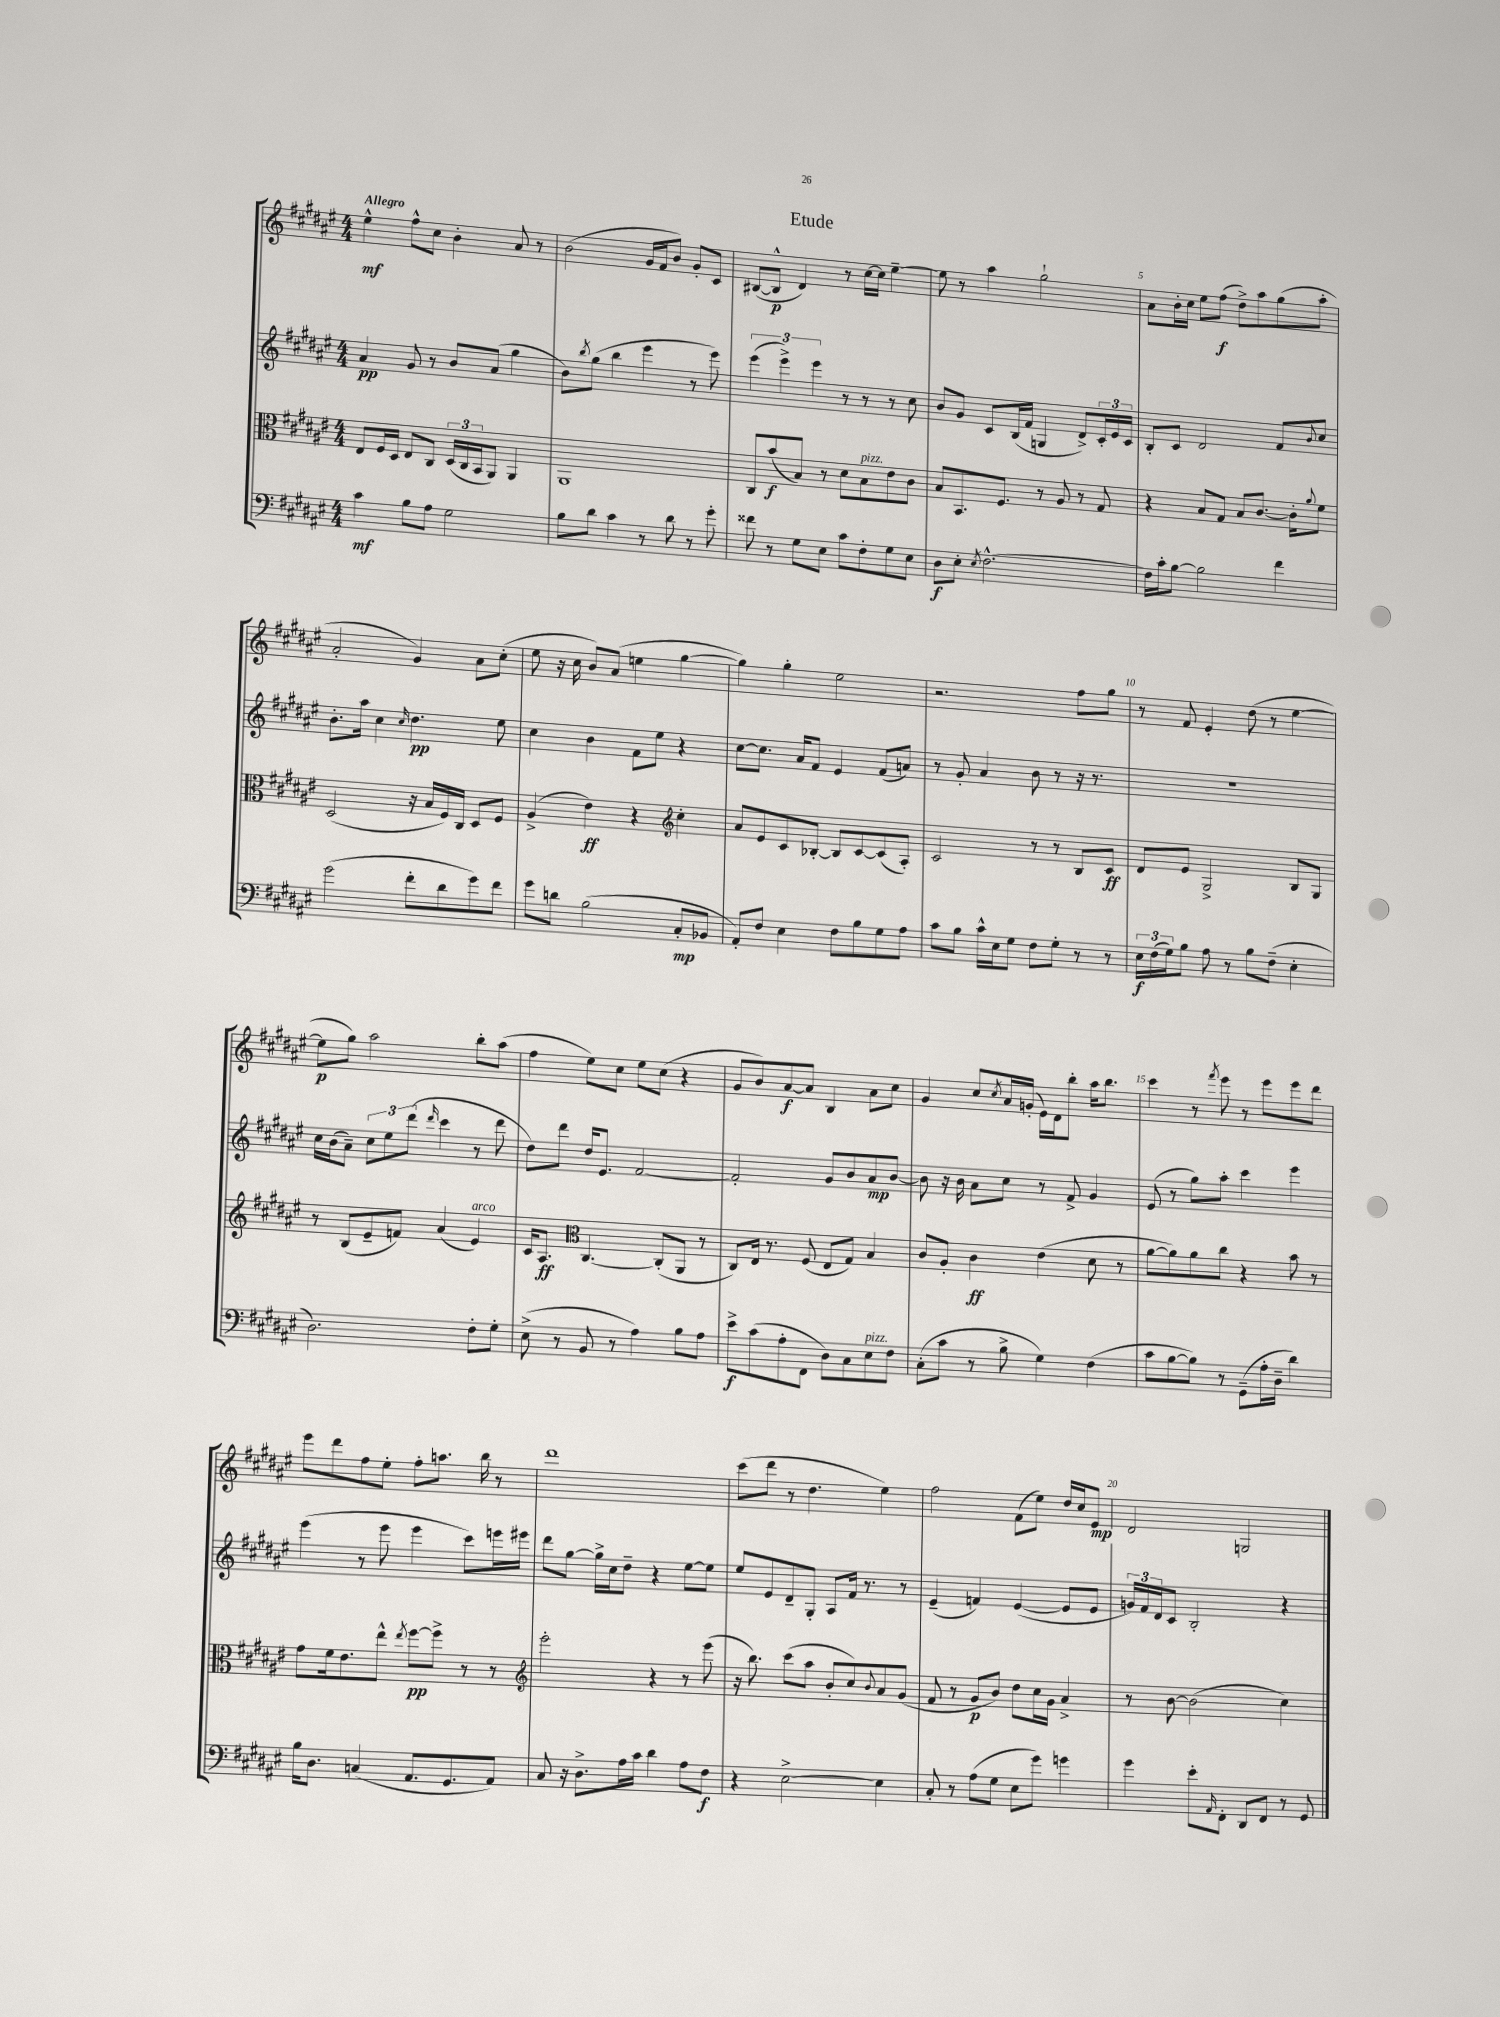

**kern	**kern	**kern	**kern
*staff4	*staff3	*staff2	*staff1
*clefF4	*clefC3	*clefG2	*clefG2
*k[f#c#g#d#a#e#]	*k[f#c#g#d#a#e#]	*k[f#c#g#d#a#e#]	*k[f#c#g#d#a#e#]
*M4/4	*M4/4	*M4/4	*M4/4
4c#	8E#	4a#	4ee#^^
.	16F#	.	.
.	16D#	.	.
8B	8E#	8g#	8ff#^^
8A#	8C#	8r	8cc#
2G#	(24D#	8b	4b'
.	24C#	.	.
.	24BB	.	.
.	8AA#)	(8a#	.
.	4AA#	4gg#	8a#
.	.	.	8r
=	=	=	=
8B	1AA#	8b)	(2b
.	.	8qbb	.
8d#	.	(8gg#	.
4c#	.	4bb	.
8r	.	4eee#	16g#
.	.	.	16f#
8d#	.	.	8b)
8r	.	8r	8g#'
8g#'	.	8eee#)	8c#
=	=	=	=
8f##	8C#	(6eee#	([8B#
8r	(8b	.	8B#^^]
.	.	6eee#^)	.
8G#	8B)	.	4d#)
.	.	6eee#	.
8E#	8r	.	.
8c#	8d#	8r	8r
8F#'	8B	8r	[16cc#
.	.	.	16cc#]
8G#	8e#	8r	[4ee#~
8E#	8c#	8cc#	.
=	=	=	=
8D#	8B	8b	8ee#]
8E#'	8.BB	8g#	8r
8qE#	.	.	.
[2.F#^^	.	8c#	4aa#
.	8.F#	.	.
.	.	(16B	.
.	.	16f#	.
.	8r	4G	2gg#`
.	8A#	.	.
.	8r	8d#^)	.
.	8G#	24c#'	.
.	.	24e#	.
.	.	24c#	.
=	=	=	=
16F#]	4r	8B'	8a#
16c#'	.	.	.
[8B	.	8c#	16b'
.	.	.	16cc#
2B]	8B	2d#	8ee#
.	8G#	.	(8ff#
.	8B	.	8dd#^)
.	[8.c#	.	8aa#
4f#	.	8f#	(8gg#
.	16c#']	.	.
.	8qqa#	8qqb	.
.	8f#	8cc#	8aa#'
=	=	=	=
(2g#	(2D#	8.b'	2a#'
.	.	16aa#	.
.	.	4cc#	.
.	.	16qqcc#	.
8f#'	16r	4.dd#	4g#)
.	16B	.	.
8d#	16F#)	.	.
.	16C#	.	.
8g#)	8D#	.	8a#
8f#	8F#	8ee#	(8cc#'
=	=	=	=
8g#	(4A#^	4cc#	8ee#
8d	.	.	16r
.	.	.	16cc#
(2B	4e#)	4b	8b)
.	.	.	(8a#
.	4r	8f#	4ee
.	.	8ee#	.
*	*clefG2	*	*
8C#'	4cc#'	4r	[4gg#
8BB-	.	.	.
=	=	=	=
8AA#')	8a#	[8cc#	4gg#])
8F#	8e#	8.cc#]	.
4E#	8c#	.	4gg#'
.	.	16a#	.
.	[8B-'	8f#	.
8F#	8B-]	4e#	2ee#
8B	[8c#	.	.
8G#	(8c#]	(8f#	.
8A#	8A#')	8a)	.
=	=	=	=
8c#	2c#	8r	2.r
8B	.	8g#'	.
16c#^^	.	4a#	.
16E#	.	.	.
8G#	.	.	.
8F#	8r	8b	.
8G#'	8r	8r	.
8r	8B	16r	8ff#
.	.	8.r	.
8r	8c#	.	8gg#
=	=	=	=
24E#	8d#	1r	8r
(24F#	.	.	.
24G#)	.	.	.
8B	8e#	.	8f#
8A#	2G#^	.	4e#'
8r	.	.	.
8B	.	.	(8dd#
(8F#~	.	.	8r
4E#'	8B	.	[4ee#
.	8G#	.	.
=	=	=	=
2.D#)	8r	16cc#	8ee#]
.	.	(16b	.
.	(8B	8a#~)	8gg#)
.	8e#~	12cc#	2aa#
.	.	12ee#	.
.	8f)	.	.
.	.	(12ddd#	.
.	.	16qqddd#	.
.	(4a#	4ccc#	.
8F#'	4e#)	8r	8bb'
8G#'	.	8ddd#	(8aa#
=	=	=	=
(8E#^	16c#	8dd#)	4ff#
.	8.A#	.	.
8r	.	8ddd#	.
*	*clefC3	*	*
8BB	[4.C#	16dd#	8ee#)
.	.	8.e#	.
8r	.	.	8cc#
4A#)	.	[2f#	8ee#
.	(8C#']	.	(8cc#
8B	8AA#	.	4r
8A#	8r	.	.
=	=	=	=
8e#^	8C#)	2f#']	8g#
(8c#	16E#	.	8b)
.	8.r	.	.
8A#'	.	.	[8a#
8FF#	(8F#	.	8a#]
8D#)	8E#	8g#	4B
8C#	8G#)	8b	.
8E#	4B	8a#	8a#
8F#	.	[8b	8cc#
=	=	=	=
(8C#'	8c#	8b]	4g#
8c#	8A#'	16r	.
.	.	16b	.
8r	4c#	8a#	8cc#
.	.	.	8qcc#
8B^	.	8cc#	16a#
.	.	.	(16g'
4G#)	(4e#	8r	16e#)
.	.	.	16d#
.	.	8f#^	8bb'
(4F#	8d#	4g#	16aa#
.	.	.	8.bb
.	8r	.	.
=	=	=	=
8c#	[8a#	(8e#	4ccc#
[8B	8a#])	8r	.
8B])	8a#	8gg#)	8r
.	.	.	8qfff#
8r	8cc#	8aa#'	8eee#
(8GG#~	4r	4ccc#	8r
16A#'	.	.	8eee#
16D#~	.	.	.
4d#)	8b	4eee#	8eee#
.	8r	.	8ddd#
=	=	=	=
16B	8g#	(4eee#	8eee#
8.D#	.	.	.
.	16f#	.	8ddd#
.	8.e#	.	.
(4C	.	8r	8ff#
.	8ee#^^	8eee#	8ee#'
.	8qee#	.	.
8.AA#	[8ff#	4eee#	8ff#'
.	8ff#^]	.	8.aa
8.GG#	.	.	.
.	8r	8ccc#)	.
.	.	.	16bb
8AA#)	8r	16eee	8r
.	.	16eee#	.
=	=	=	=
*	*clefG2	*	*
8C#	2eee#'	8ddd#	1ddd#
16r	.	[8gg#	.
8.D#^	.	.	.
.	.	16gg#^]	.
.	.	16cc#	.
16A#	.	8dd#~	.
16c#	.	.	.
4d#	4r	4r	.
8A#	8r	[8ee#	.
8F#	(8eee#	8ee#]	.
=	=	=	=
4r	16r	8ee#	(8ccc#
.	8.bb)	.	.
.	.	8e#	8ddd#
[2E#^	(8ccc#	8d#~	8r
.	8aa#	8G#'	4.dd#
.	8b'	8A#	.
.	8cc#)	16f#	.
.	.	8.r	.
.	8qqb	.	.
4E#]	8a#	.	4ee#)
.	(8g#	8r	.
=	=	=	=
8C#'	8f#	(4e#~	2ff#
8r	8r	.	.
(8A#	8g#	4f)	.
8G#	8b)	.	.
8E#	8dd#	([4e#	(8f#
8g#)	16cc#	.	8ee#)
.	16g#	.	.
4g	4a#^	8e#]	16dd#
.	.	.	16cc#
.	.	8e#	8e#
=	=	=	=
4g#	8r	24g)	2d#
.	.	24f#	.
.	.	24d#	.
.	[8b	8c#	.
8e#'	(2b]	2B'	.
16qqAA#	.	.	.
8FF#'	.	.	.
8DD#	.	.	2G
8FF#	.	.	.
8r	4cc#)	4r	.
8GG#	.	.	.
==	==	==	==
*-	*-	*-	*-
